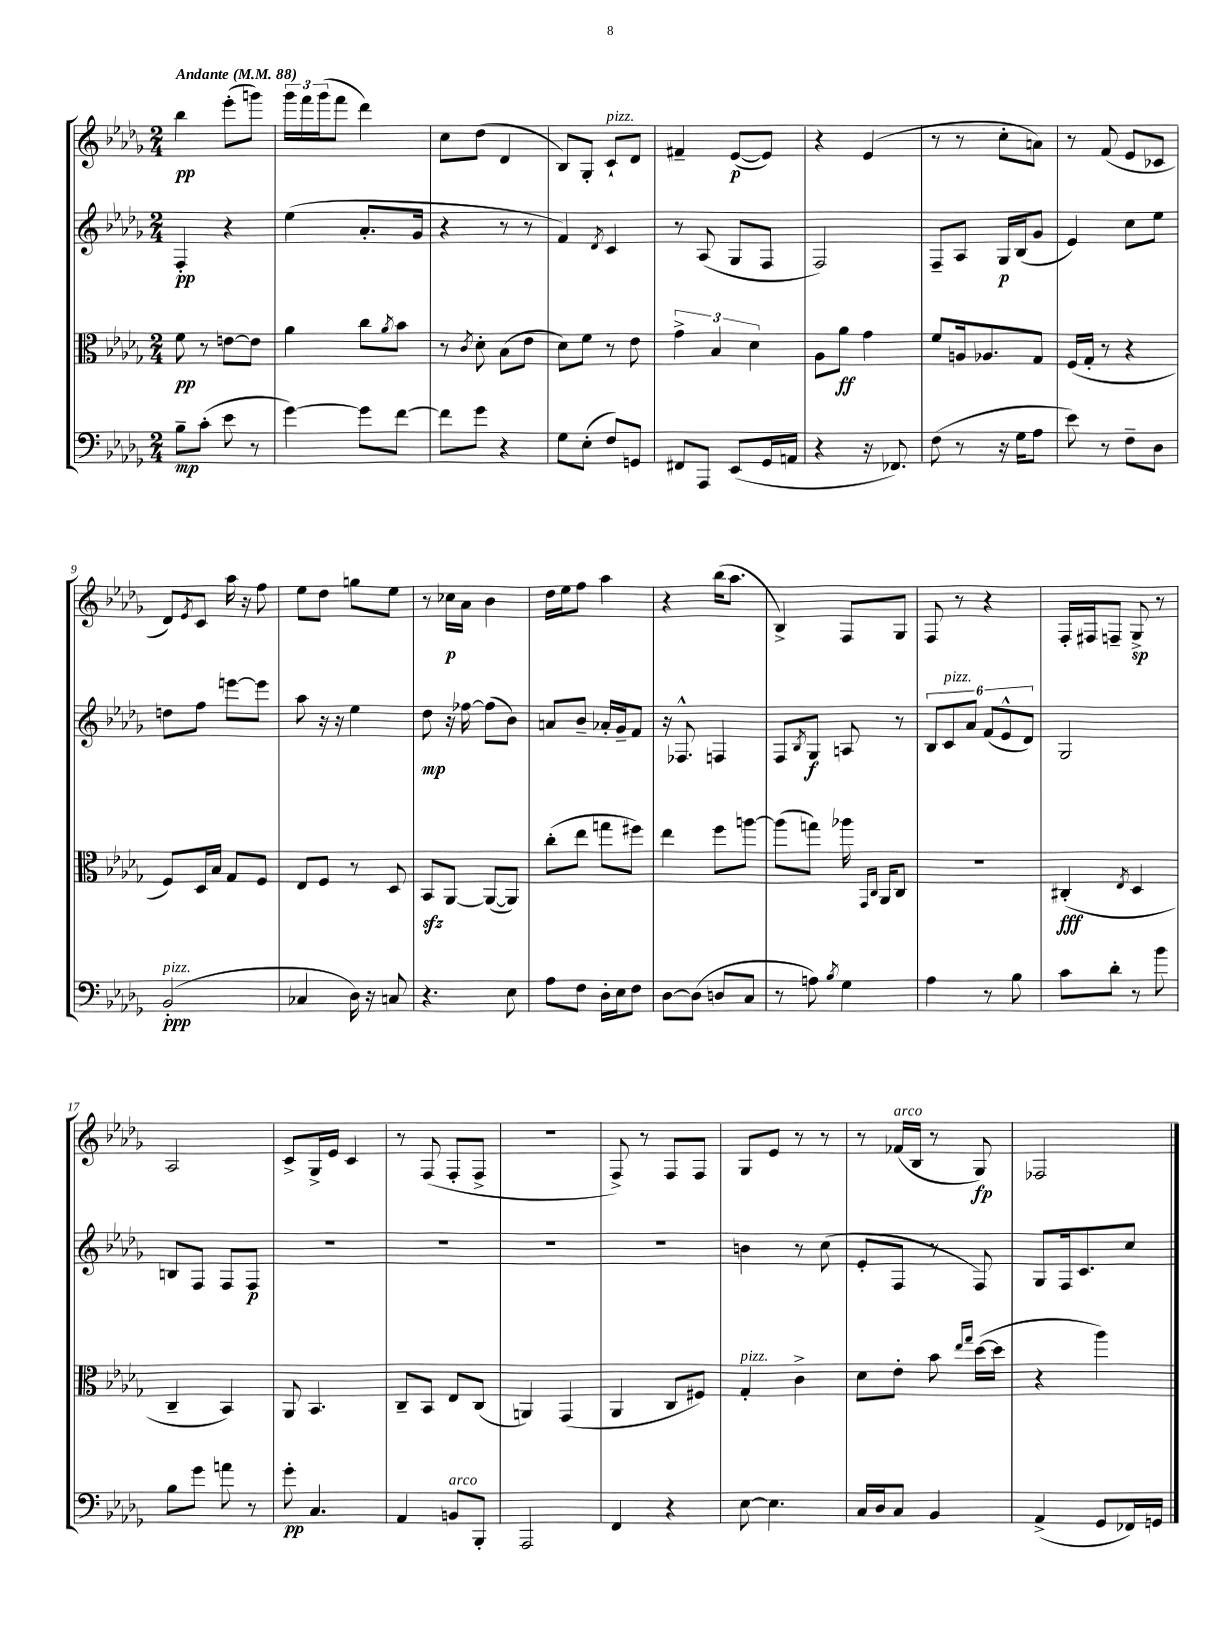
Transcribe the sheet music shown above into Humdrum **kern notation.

**kern	**kern	**kern	**kern
*staff4	*staff3	*staff2	*staff1
*clefF4	*clefC3	*clefG2	*clefG2
*k[b-e-a-d-g-]	*k[b-e-a-d-g-]	*k[b-e-a-d-g-]	*k[b-e-a-d-g-]
*M2/4	*M2/4	*M2/4	*M2/4
*MM88	*MM88	*MM88	*MM88
8B-~	8f	4F'	4bb-
(8c'	8r	.	.
8e-	[8e	4r	(8eee-'
8r	8e]	.	8ggg)
=	=	=	=
[4g-)	4a-	(4ee-	24ggg-
.	.	.	24fff
.	.	.	(24ggg-
.	.	.	8fff
8g-]	8cc	8.a-'	4ddd-)
.	8qa-	.	.
[8f	8b-	.	.
.	.	16g-	.
=	=	=	=
8f]	8r	4r	8cc
.	8qc	.	.
8g-	8d-'	.	(8dd-
4r	(8B-	8r	4d-
.	8e-	8r	.
=	=	=	=
8G-	8d-)	4f)	8B-)
(8E-'	8f	.	8G-'
.	.	8qd-	.
8F)	8r	4c	8c`
8GG	8e-	.	8d-
=	=	=	=
8FF#	6g-^	8r	4f#~
8AAA-	.	(8A-	.
.	6B-	.	.
(8EE-	.	8G-	([8e-
.	6d-	.	.
16GG-	.	8F	8e-])
16AA	.	.	.
=	=	=	=
4r	8A-	2F)	4r
.	8a-	.	.
16r	4g-	.	(4e-
8.FF-)	.	.	.
=	=	=	=
(8F	8f	8F~	8r
8r	16A	8A-	8r
.	8.A-	.	.
16r	.	16G-	8cc'
16G-	.	(16B-	.
8A-	8G-	8g-	8a)
=	=	=	=
8e-)	(16F	4e-)	8r
.	16G-'	.	.
8r	8r	.	(8f
8F~	4r	8cc	8e-
8D-	.	8ee-	8c-
=	=	=	=
(2BB-'	8F)	8dd	8d-)
.	.	.	8qe-
.	16D-	8ff	8c
.	16B-	.	.
.	8G-	[8eee	16aa-
.	.	.	16r
.	8F	8eee]	8ff
=	=	=	=
4C-	8E-	8aa-	8ee-
.	8F	16r	8dd-
.	.	16r	.
16D-)	8r	4ee-	8gg
16r	.	.	.
8C	8D-	.	8ee-
=	=	=	=
4.r	8BB-	8dd-	8r
.	[8AA-	16r	16cc-
.	.	[16ff-	16a-
.	(8AA-_	(8ff-]	4b-
8E-	8AA-])	8b-)	.
=	=	=	=
8A-	(8cc'	8a	16dd-
.	.	.	16ee-
8F	8ee-	8b-~	8ff
16D-'	8gg	16a-'	4aa-
16E-	.	16g-~	.
8F	8ff#)	8f	.
=	=	=	=
[8D-	4ee-	16r	4r
.	.	8.F-^^	.
(8D-]	.	.	.
8D	8ff	4F	(16bb-
.	.	.	8.aa-
8C	[8aa	.	.
=	=	=	=
8r	(8aa]	8F	4B-^)
.	.	8qB-	.
8A)	8gg)	8G-	.
8qB-	.	.	.
4G-	16aa-	8A	8F
.	16qqGG-	.	.
.	16qqC	.	.
.	16AA-	.	.
.	8C	8r	8G-
=	=	=	=
4A-	2r	12B-	8F
.	.	12c	.
.	.	.	8r
.	.	12a-	.
8r	.	(12f	4r
.	.	12e-^^	.
8B-	.	.	.
.	.	12d-)	.
=	=	=	=
8c	(4C#'	2G-	16F'
.	.	.	16F#
8d-'	.	.	8F~
.	8qE-	.	.
8r	4D-	.	8G-^
8b-	.	.	8r
=	=	=	=
8B-	4C~	8B	2A-
8g-	.	8F	.
8a	4BB-)	8F	.
8r	.	8F	.
=	=	=	=
8g-'	8AA-	2r	8c^
4.C	4.BB-	.	16G-^
.	.	.	16e-
.	.	.	4c
=	=	=	=
4AA-	8C~	2r	8r
.	8BB-	.	(8F
8BB	8E-	.	8F'
8BBB-'	(8C	.	8F^
=	=	=	=
2AAA-	4AA)	2r	2r
.	(4GG-	.	.
=	=	=	=
4FF	4AA-	2r	8F^)
.	.	.	8r
4r	8C	.	8F
.	8F#)	.	8F
=	=	=	=
[8E-	4G-'	4b	8G-
4.E-]	.	.	8e-
.	4c^	8r	8r
.	.	(8cc	8r
=	=	=	=
16C	8d-	8e-'	8r
16D-	.	.	.
8C	8e-'	8F	(16f-
.	.	.	16B-
4BB-	8b-	8r	8r
.	16qqee-	.	.
.	16qqgg-	.	.
.	([16dd-	8F)	8G-)
.	16dd-]	.	.
=	=	=	=
(4AA-^	4r	8G-	2F-
.	.	16F	.
.	.	8.c	.
8GG-	4aa-)	.	.
16FF-)	.	8cc	.
16GG	.	.	.
==	==	==	==
*-	*-	*-	*-
